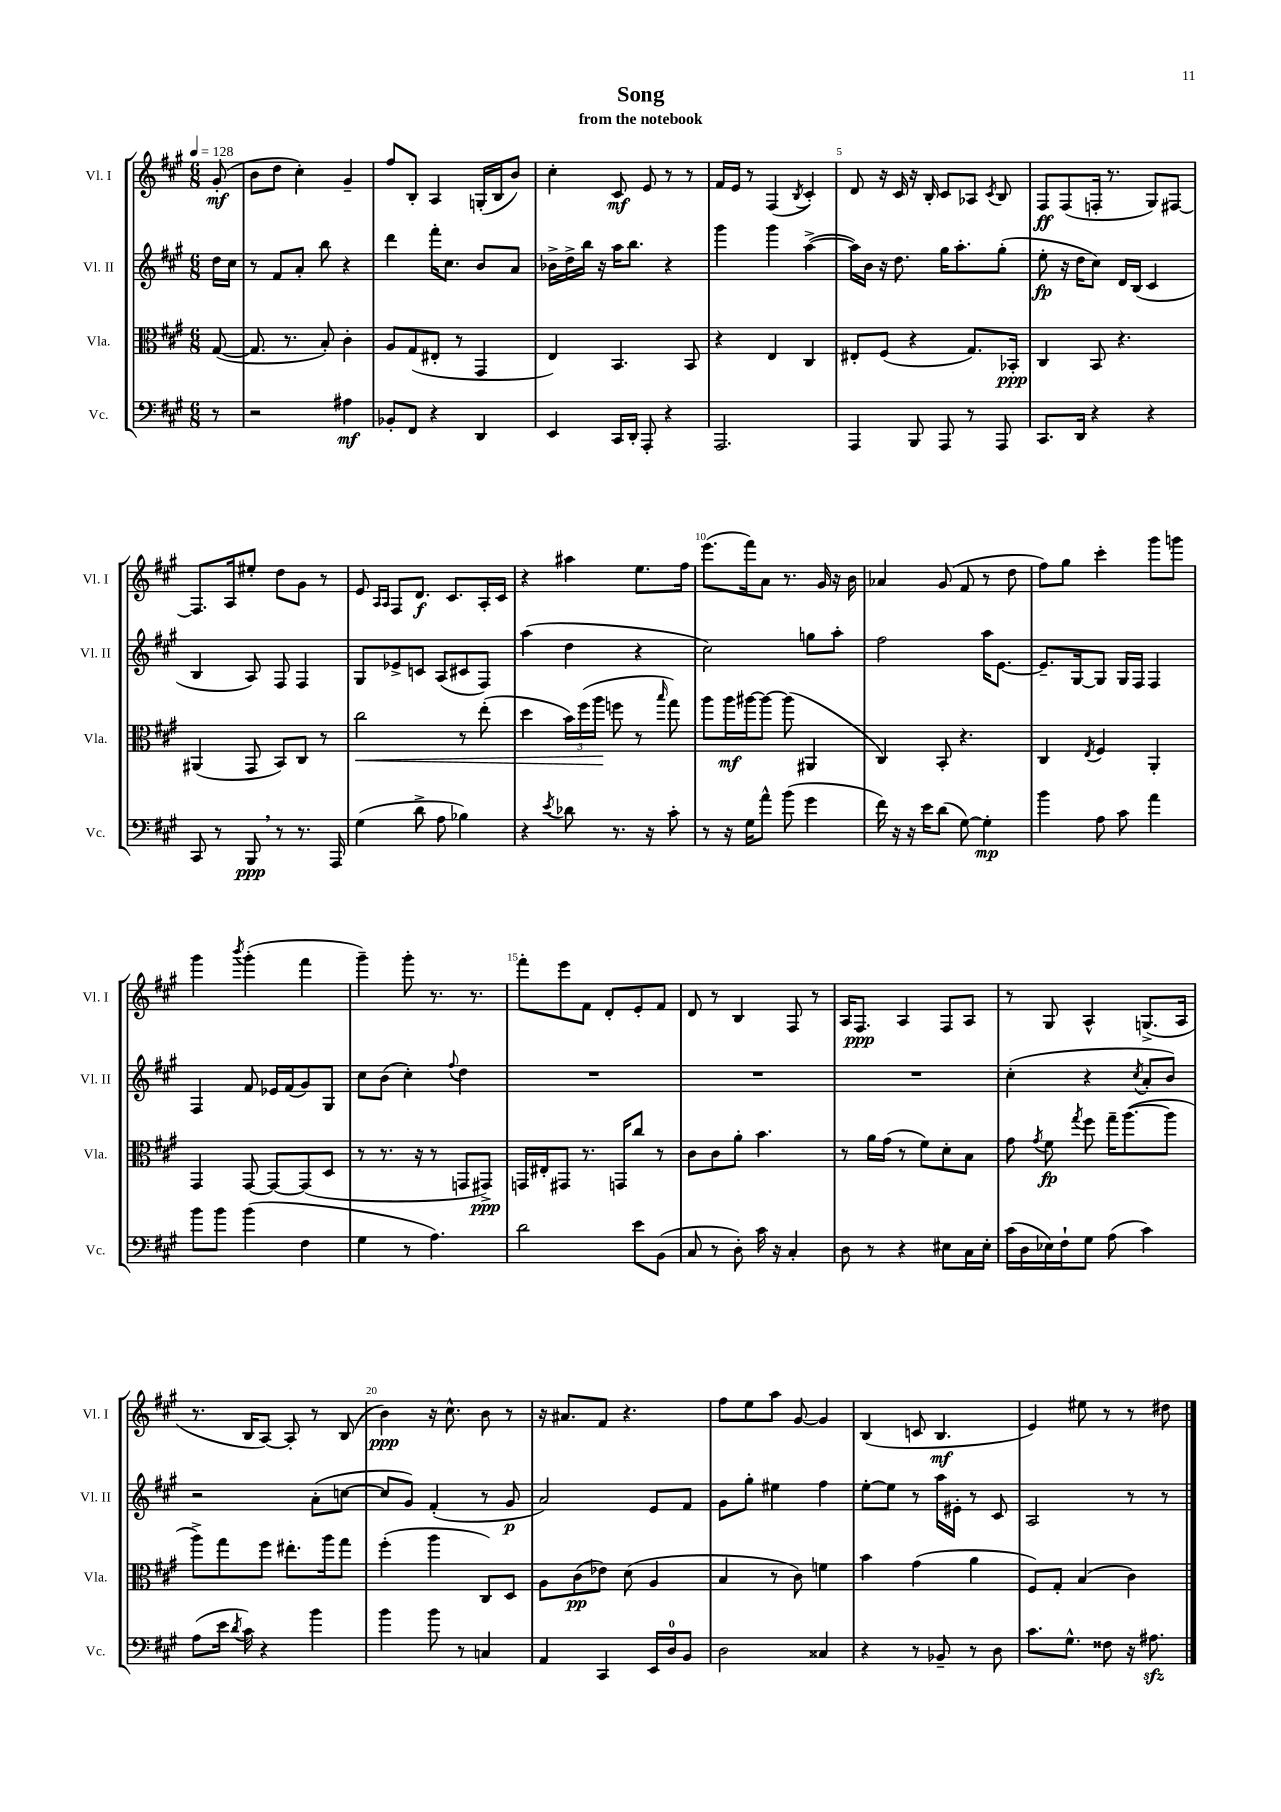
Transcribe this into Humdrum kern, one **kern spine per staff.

**kern	**dynam	**kern	**dynam	**kern	**dynam	**kern	**dynam
*part4	*part4	*part3	*part3	*part2	*part2	*part1	*part1
*staff4	*staff4	*staff3	*staff3	*staff2	*staff2	*staff1	*staff1
*I"Vc.	*	*I"Vla.	*	*I"Vl. II	*	*I"Vl. I	*
*I'Vc.	*	*I'Vla.	*	*I'Vl. II	*	*I'Vl. I	*
*clefF4	*	*clefC3	*	*clefG2	*	*clefG2	*
*k[f#c#g#]	*	*k[f#c#g#]	*	*k[f#c#g#]	*	*k[f#c#g#]	*
*M6/8	*	*M6/8	*	*M6/8	*	*M6/8	*
*MM128	*	*MM128	*	*MM128	*	*MM128	*
=	=	=	=	=	=	=	=
8r	.	([8G#/	.	16dd\LL	.	(8g#'/	mf
.	.	.	.	16cc#\JJ	.	.	.
=1	=1	=1	=1	=1	=1	=1	=1
2r	.	8.G#/]	.	8r	.	8b\L	.
.	.	.	.	8f#/L	.	8dd\J	.
.	.	8.r	.	.	.	.	.
.	.	.	.	8a'/J	.	4cc#'\)	.
.	.	8B'/)	.	8bb\	.	.	.
4A#X\	mf	4c#'\	.	4r	.	4g#~/	.
=2	=2	=2	=2	=2	=2	=2	=2
8BB-X'/L	.	8A/L	.	4ddd\	.	8ff#/L	.
8FF#/J	.	(8G#/	.	.	.	8B'/J	.
4r	.	8E#X'/J	.	16fff#'\KL	.	4A/	.
.	.	.	.	8.cc#\J	.	.	.
.	.	8r	.	.	.	.	.
4DD/	.	4GG#/	.	8b/L	.	(16Gn'/LL	.
.	.	.	.	.	.	16B/J	.
.	.	.	.	8a/J	.	8b/J)	.
=3	=3	=3	=3	=3	=3	=3	=3
4EE/	.	4E/)	.	16b-X^\LL	.	4cc#'\	.
.	.	.	.	16dd^\	.	.	.
.	.	.	.	16bb\JJ	.	.	.
.	.	.	.	16r	.	.	.
16CC#/LL	.	4.BB/	.	16aa\KL	.	8c#/	mf
16DD'/JJ	.	.	.	8.bb\J	.	.	.
8AAA'/	.	.	.	.	.	8e/	.
4r	.	.	.	4r	.	8r	.
.	.	8BB/	.	.	.	8r	.
=4	=4	=4	=4	=4	=4	=4	=4
2.AAA/	.	4r	.	4ggg#\	.	16f#/LL	.
.	.	.	.	.	.	16e/JJ	.
.	.	.	.	.	.	8r	.
.	.	4E/	.	4ggg#\	.	(4F#/	.
.	.	.	.	.	.	8qB/	.
.	.	4C#/	.	([4aa^\	.	4c#'/)	.
=5	=5	=5	=5	=5	=5	=5	=5
4AAA/	.	8E#X'/L	.	16aa\LL])	.	8d/	.
.	.	.	.	16b\JJ	.	.	.
.	.	(8F#/J	.	16r	.	16r	.
.	.	.	.	8.dd\	.	16c#/	.
8BBB/	.	4r	.	.	.	16r	.
.	.	.	.	.	.	16B'/	.
8AAA/	.	.	.	16gg#\KL	.	8c#/L	.
.	.	.	.	8.aa'\	.	.	.
8r	.	8.G#/L)	.	.	.	8A-X/J	.
.	.	.	.	.	.	8qc#/	.
8AAA/	.	.	.	(8gg#'\J	.	8B/	.
.	.	16BB-X'/Jk	ppp	.	.	.	.
=6	=6	=6	=6	=6	=6	=6	=6
8.CC#/L	.	4C#/	.	8ee'\	fp	8F#/L	ff
.	.	.	.	16r	.	(8F#/	.
16DD/Jk	.	.	.	16dd\KL	.	.	.
4r	.	8BB/	.	8cc#\J)	.	16Fn'/Jk	.
.	.	.	.	.	.	8.r	.
.	.	4.r	.	16d/LL	.	.	.
.	.	.	.	(16B/JJ	.	.	.
4r	.	.	.	4c#/	.	8G#/L)	.
.	.	.	.	.	.	[8F#X/J	.
!!LO:LB:g=z
=7	=7	=7	=7	=7	=7	=7	=7
8CC#/	.	(4AA#X/	.	4B/	.	8.F#/L]	.
8r	.	.	.	.	.	.	.
.	.	.	.	.	.	16A/k	.
8BBB,/	ppp	8GG#/	.	8A/)	.	8ee#X'/J	.
8r	.	8BB/L)	.	8F#/	.	8dd\L	.
8.r	.	8C#/J	.	4F#/	.	8g#\J	.
.	.	8r	.	.	.	8r	.
16AAA/	.	.	.	.	.	.	.
=8	=8	=8	=8	=8	=8	=8	=8
!	!	!	!LO:HP:b	!	!	!	!
(4G#\	.	2cc#\	<	8G#/L	.	8e/	.
.	.	.	.	.	.	16qqA/LL	.
.	.	.	.	.	.	16qqA/JJ	.
.	.	.	.	8e-X^/	.	8F#/L	.
8d^\	.	.	.	8cn/J	.	8.d/J	f
8A\	.	.	.	(8A/L	.	.	.
.	.	.	.	.	.	8.c#/L	.
4B-X\)	.	8r	.	8c#X/	.	.	.
.	.	(8ee'\	.	8F#/J)	.	16A'/L	.
.	.	.	.	.	.	16c#/JJ	.
=9	=9	=9	=9	=9	=9	=9	=9
4r	.	4dd\	.	(4aa\	.	4r	.
8qe/	.	.	.	.	.	.	.
8d-X\	.	24b\LL)	.	4dd\	.	4aa#X\	.
.	.	(24ff#\	.	.	.	.	.
.	.	24aa\JJ	.	.	.	.	.
8.r	.	8ffn\	[	.	.	.	.
.	.	8r	.	4r	.	8.ee\L	.
16r	.	.	.	.	.	.	.
.	.	16qqbb/	.	.	.	.	.
8c#'\	.	8gg#\)	.	.	.	.	.
.	.	.	.	.	.	16ff#\Jk	.
=10	=10	=10	=10	=10	=10	=10	=10
8r	.	8aa\L	.	2cc#\)	.	(8.eee\L	.
16r	.	16aa\L	mf	.	.	.	.
16G#\KL	.	[16aa#X\J	.	.	.	16fff#\k)	.
8a^^\J	.	8aa#\J_	.	.	.	8a\J	.
(8b\	.	(8aa#\]	.	.	.	8.r	.
4g#\	.	4AA#X/	.	8ggn\L	.	.	.
.	.	.	.	.	.	16g#/	.
.	.	.	.	8aa'\J	.	16r	.
.	.	.	.	.	.	16b\	.
=11	=11	=11	=11	=11	=11	=11	=11
16f#\)	.	4C#/)	.	2ff#\	.	4a-X/	.
16r	.	.	.	.	.	.	.
16r	.	.	.	.	.	.	.
16e\KL	.	.	.	.	.	.	.
(8d\J	.	8BB'/	.	.	.	(8g#/	.
[8G#\)	.	4.r	.	.	.	8f#/	.
4G#'\]	mp	.	.	16aa\KL	.	8r	.
.	.	.	.	[8.e\J	.	.	.
.	.	.	.	.	.	8dd\	.
=12	=12	=12	=12	=12	=12	=12	=12
4b\	.	4C#/	.	8.e~/L]	.	8ff#\L)	.
.	.	.	.	.	.	8gg#\J	.
.	.	.	.	[16G#/k	.	.	.
.	.	8qE/	.	.	.	.	.
8A\	.	4F#/	.	8G#/J]	.	4ccc#'\	.
8c#\	.	.	.	16G#/LL	.	.	.
.	.	.	.	16F#/JJ	.	.	.
4a\	.	4AA'/	.	4F#/	.	8ggg#\L	.
.	.	.	.	.	.	8gggn\J	.
!!LO:LB:g=z
=13	=13	=13	=13	=13	=13	=13	=13
8b\L	.	4GG#/	.	4F#/	.	4ggg#\	.
8b\J	.	.	.	.	.	.	.
.	.	.	.	.	.	8qbbb/	.
(4b\	.	[8GG#/	.	8f#/	.	(4ggg#'\	.
.	.	8GG#/L_	.	16e-X/LL	.	.	.
.	.	.	.	(16f#/J	.	.	.
4F#\	.	(8GG#/]	.	8g#/)	.	4fff#\	.
.	.	8D/J	.	8G#/J	.	.	.
=14	=14	=14	=14	=14	=14	=14	=14
4G#\	.	8r	.	8cc#\L	.	4ggg#~\)	.
.	.	8.r	.	(8b\J	.	.	.
8r	.	.	.	4cc#'\)	.	8ggg#'\	.
.	.	16r	.	.	.	.	.
4.A\)	.	8r	.	.	.	8.r	.
.	.	.	.	8qqff#/	.	.	.
.	.	8GGn/L	.	4dd\	.	.	.
.	.	.	.	.	.	8.r	.
.	.	8GG#X^/J)	ppp	.	.	.	.
=15	=15	=15	=15	=15	=15	=15	=15
2d\	.	16GGn/LL	.	2.r	.	8fff#'\L	.
.	.	16E#X'/J	.	.	.	.	.
.	.	8GG#X/J	.	.	.	8eee\	.
.	.	8.r	.	.	.	8f#\J	.
.	.	.	.	.	.	8d'/L	.
.	.	16GGn/KL	.	.	.	.	.
8e\L	.	8cc#/J	.	.	.	8e'/	.
(8BB\J	.	8r	.	.	.	8f#/J	.
=16	=16	=16	=16	=16	=16	=16	=16
8C#/	.	8c#\L	.	2.r	.	8d/	.
8r	.	8c#\	.	.	.	8r	.
8D'\)	.	8a'\J	.	.	.	4B/	.
16c#\	.	4.b\	.	.	.	.	.
16r	.	.	.	.	.	.	.
4C#'/	.	.	.	.	.	8F#/	.
.	.	.	.	.	.	8r	.
=17	=17	=17	=17	=17	=17	=17	=17
8D\	.	8r	.	2.r	.	16A/KL	.
.	.	.	.	.	.	8.F#/J	ppp
8r	.	16a\LL	.	.	.	.	.
.	.	(16g#\JJ	.	.	.	.	.
4r	.	8r	.	.	.	4A/	.
.	.	8f#\L)	.	.	.	.	.
8E#X\L	.	8d'\	.	.	.	8F#/L	.
16C#\L	.	8B\J	.	.	.	8A/J	.
16E#'\JJ	.	.	.	.	.	.	.
=18	=18	=18	=18	=18	=18	=18	=18
(16c#\LL	.	8g#\	.	(4cc#'\	.	8r	.
16D\	.	.	.	.	.	.	.
.	.	8qg#/	.	.	.	.	.
16E-X\)	.	8f#\	fp	.	.	8G#/	.
16F#`\J	.	.	.	.	.	.	.
.	.	8qgg#/	.	.	.	.	.
8G#\J	.	8ff#\	.	4r	.	4A^^/	.
(8A\	.	16gg#~\KL	.	.	.	.	.
.	.	([8.aa\	.	.	.	.	.
.	.	.	.	8qcc#/	.	.	.
4c#\)	.	.	.	8a'/L	.	(8.Gn^/L	.
.	.	8aa\J]	.	8b/J)	.	.	.
.	.	.	.	.	.	16A/Jk	.
!!LO:LB:g=z
=19	=19	=19	=19	=19	=19	=19	=19
(8A\L	.	8aa^\L)	.	2r	.	8.r	.
16e\Jk	.	8gg#\	.	.	.	.	.
8qd/	.	.	.	.	.	.	.
16c#\)	.	.	.	.	.	16B/KL	.
4r	.	8ff#\J	.	.	.	[8A/J)	.
.	.	8.ee#X'\L	.	.	.	8A'/]	.
4b\	.	.	.	(8a'\L	.	8r	.
.	.	16aa\k	.	.	.	.	.
.	.	8gg#\J	.	[8ccn\J	.	(8B/	.
=20	=20	=20	=20	=20	=20	=20	=20
4b\	.	(4ff#'\	.	8cc/L]	.	4b\)	ppp
.	.	.	.	8g#/J)	.	.	.
8b\	.	4aa\	.	(4f#'/	.	16r	.
.	.	.	.	.	.	8.cc#^^\	.
8r	.	.	.	.	.	.	.
4Cn/	.	8C#/L)	.	8r	.	8b\	.
.	.	8D/J	.	8g#/	p	8r	.
=21	=21	=21	=21	=21	=21	=21	=21
4AA/	.	8A\L	.	2a/)	.	16r	.
.	.	.	.	.	.	8.a#X/L	.
.	.	(8c#\	pp	.	.	.	.
4CC#/	.	8e-X\J)	.	.	.	8f#/J	.
.	.	(8d\	.	.	.	4.r	.
16EE/LL	.	4A/	.	8e/L	.	.	.
16D/J	.	.	.	.	.	.	.
8BB/J	.	.	.	8f#/J	.	.	.
=22	=22	=22	=22	=22	=22	=22	=22
2D\	.	4B/	.	8g#\L	.	8ff#\L	.
.	.	.	.	8gg#'\J	.	8ee\	.
.	.	8r	.	4ee#X\	.	8aa\J	.
.	.	8c#\)	.	.	.	[8g#/	.
4C##X/	.	4fn\	.	4ff#\	.	4g#/]	.
=23	=23	=23	=23	=23	=23	=23	=23
4r	.	4b\	.	[8ee'\L	.	(4B/	.
.	.	.	.	8ee\J]	.	.	.
8r	.	(4g#\	.	8r	.	8cn/	.
8BB-X~/	.	.	.	16aa\LL	.	4.B/	mf
.	.	.	.	16e#X'\JJ	.	.	.
8r	.	4a\	.	8r	.	.	.
8D\	.	.	.	8c#/	.	.	.
=24	=24	=24	=24	=24	=24	=24	=24
8.c#\L	.	8F#/L)	.	2A/	.	4e/)	.
.	.	8G#'/J	.	.	.	.	.
8.G#^^\J	.	.	.	.	.	.	.
.	.	(4B/	.	.	.	8ee#X\	.
8F##X\	.	.	.	.	.	8r	.
16r	.	4c#\)	.	8r	.	8r	.
8.A#Xzz\	.	.	.	.	.	.	.
.	.	.	.	8r	.	8dd#X\	.
==	==	==	==	==	==	==	==
*-	*-	*-	*-	*-	*-	*-	*-
